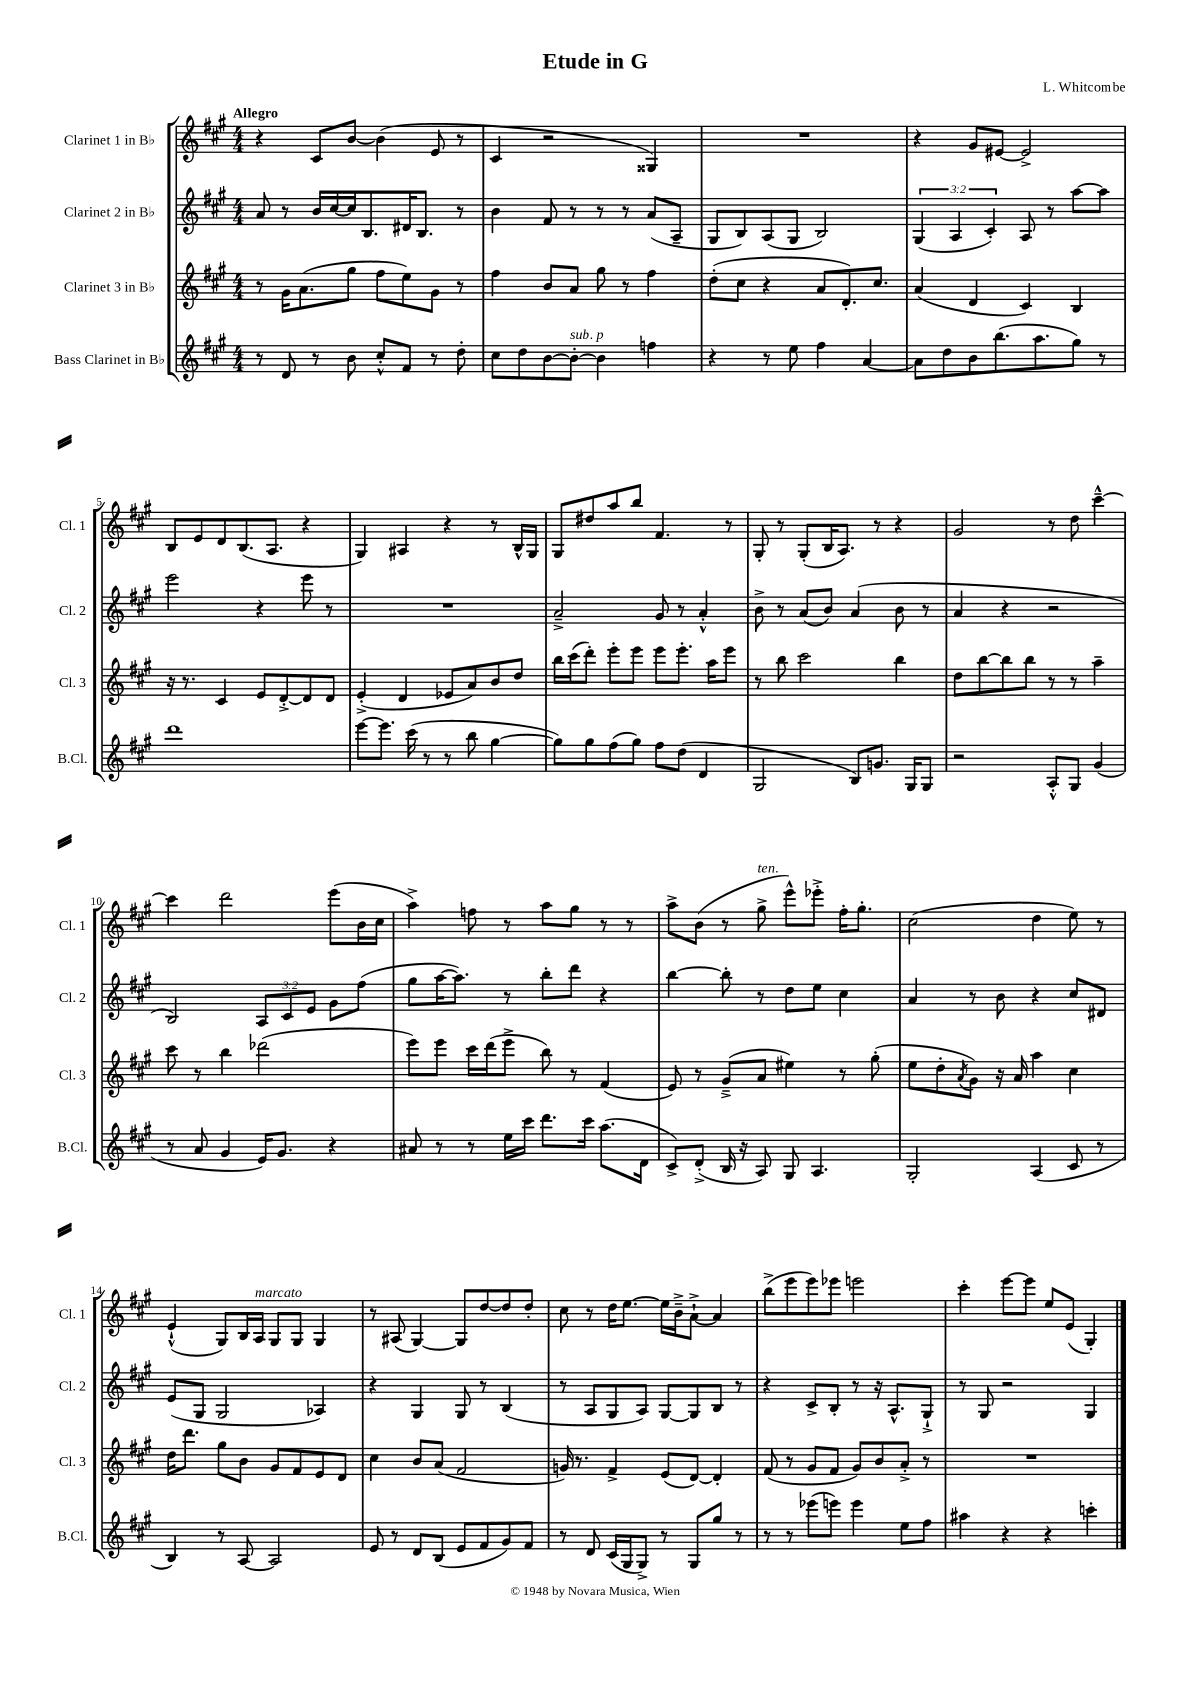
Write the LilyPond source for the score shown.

\header { title = "Etude in G" composer = "L. Whitcombe" }
<<
\new StaffGroup <<
\new Staff = "s0" \with { instrumentName = "Clarinet 1 in Bb" shortInstrumentName = "Cl. 1" } {
    \clef treble \key a \major \numericTimeSignature \time 4/4 \tempo "Allegro"
    r4 cis'8 b'8~ b'4( e'8 r8 |
    cis'4 r2 gisis4) |
    R1 |
    r4 gis'8 eis'8~ eis'2-> |
    b8 e'8 d'8 b8.( a8. r4 |
    gis4) ais4 r4 r8 b16-^ gis16 |
    gis8 dis''8 a''8 b''8 fis'4. r8 |
    gis8-. r8 gis8-.( b16 a8.) r8 r4 |
    gis'2 r8 d''8 cis'''4~---^ |
    cis'''4 d'''2 e'''8( b'16 cis''16 |
    a''4->) f''8 r8 a''8 gis''8 r8 r8 |
    a''8-> b'8( r8 gis''8->^\markup { \italic "ten." } e'''8-^) ees'''8-.-> fis''16-. gis''8.-. |
    cis''2( d''4 e''8) r8 |
    e'4-!-^( gis8) b16 a16^\markup { \italic "marcato" } gis8 gis8 gis4 |
    r8 ais8( gis4~) gis8 d''8~ d''8 d''8-. |
    cis''8 r8 d''16 e''8.~ e''16 b'16---> a'8~-!-> a'4 |
    b''8->( e'''8 e'''8) ees'''8 e'''2 |
    cis'''4-. e'''8~ e'''8 e''8 e'8( gis4-.) \bar "|." |
}
\new Staff = "s1" \with { instrumentName = "Clarinet 2 in Bb" shortInstrumentName = "Cl. 2" } {
    \clef treble \key a \major \numericTimeSignature \time 4/4 \override Staff.TupletNumber.text = #tuplet-number::calc-fraction-text
    a'8 r8 b'16 cis''16~ cis''16 b8. dis'16 b8. r8 |
    b'4 fis'8 r8 r8 r8 a'8( a8-- |
    gis8 b8) a8( gis8 b2) |
    \tuplet 3/2 { gis4( a4 cis'4-.) } a8 r8 a''8~ a''8 |
    e'''2 r4 e'''8 r8 |
    R1 |
    a'2---> gis'8 r8 a'4-.-^ |
    b'8-> r8 a'8( b'8) a'4( b'8 r8 |
    a'4 r4 r2 |
    b2) \tuplet 3/2 { a8 cis'8 e'8 } gis'8 fis''8( |
    gis''8 a''16~ a''8.) r8 b''8-. d'''8 r4 |
    b''4~ b''8-. r8 d''8 e''8 cis''4 |
    a'4 r8 b'8 r4 cis''8 dis'8 |
    e'8( gis8 gis2 aes4) |
    r4 gis4 gis8 r8 b4( |
    r8 a8 gis8 a8) gis8~ gis8 b8 r8 |
    r4 cis'8-> b8-. r8 r16 a8.-^ gis8-!-> |
    r8 gis8 r2 gis4 \bar "|." |
}
\new Staff = "s2" \with { instrumentName = "Clarinet 3 in Bb" shortInstrumentName = "Cl. 3" } {
    \clef treble \key a \major \numericTimeSignature \time 4/4
    r8 gis'16 a'8.( gis''8 fis''8 e''8) gis'8 r8 |
    fis''4 b'8 a'8 gis''8 r8 fis''4 |
    d''8-.( cis''8 r4 a'8 d'8.-.) cis''8. |
    a'4( d'4 cis'4) b4 |
    r16 r8. cis'4 e'8 d'8~-.-> d'8 d'8 |
    e'4-.->( d'4 ees'8 a'8) b'8 d''8 |
    b''16 cis'''16( d'''8-.) e'''8-. e'''8 e'''8 e'''8.-. a''16 e'''8 |
    r8 b''8 cis'''2 b''4 |
    d''8 b''8~ b''8 b''8 r8 r8 a''4-- |
    cis'''8 r8 b''4 des'''2( |
    e'''8) e'''8 cis'''16 d'''16( e'''8-> b''8) r8 fis'4( |
    e'8) r8 gis'8--->( a'8 eis''4) r8 gis''8-.( |
    e''8 d''8-. \acciaccatura { a'8 } gis'8) r16 a'16 a''4 cis''4 |
    d''16 d'''8. gis''8 b'8 gis'8 fis'8 e'8 d'8 |
    cis''4 b'8 a'8( fis'2 |
    g'16) r8. fis'4-> e'8( d'8~) d'4-. |
    fis'8( r8 gis'8 fis'8 gis'8) b'8 a'8-.-> r8 |
    R1 \bar "|." |
}
\new Staff = "s3" \with { instrumentName = "Bass Clarinet in Bb" shortInstrumentName = "B.Cl." } {
    \clef treble \key a \major \numericTimeSignature \time 4/4
    r8 d'8 r8 b'8 cis''8-.-^ fis'8 r8 d''8-. |
    cis''8 d''8 b'8~ b'8~-.^\markup { \italic "sub. p" } b'4 f''4 |
    r4 r8 e''8 fis''4 a'4~ |
    a'8 d''8 b'8 b''8.( a''8. gis''8) r8 |
    d'''1 |
    e'''8~ e'''8. cis'''16( r8 r8 b''8 gis''4~ |
    gis''8) gis''8 fis''8( gis''8) fis''8 d''8( d'4 |
    gis2 b8) g'8. gis16 gis8 |
    r2 a8-.-^ gis8 gis'4( |
    r8 a'8 gis'4 e'16) gis'8. r4 |
    ais'8 r8 r8 e''16 cis'''16 d'''8. cis'''16 a''8.( d'16 |
    cis'8->) d'8-.->( b16 r16 a8) gis8 a4. |
    gis2-. a4( cis'8 r8 |
    b4) r8 a8~ a2 |
    e'8 r8 d'8 b8( e'8 fis'8 gis'8) fis'8 |
    r8 d'8 cis'16( gis16 gis8->) r8 gis8 gis''8 r8 |
    r8 r8 ees'''8( e'''8) e'''4 e''8 fis''8 |
    ais''4 r4 r4 c'''4-. \bar "|." |
}
>>
>>
